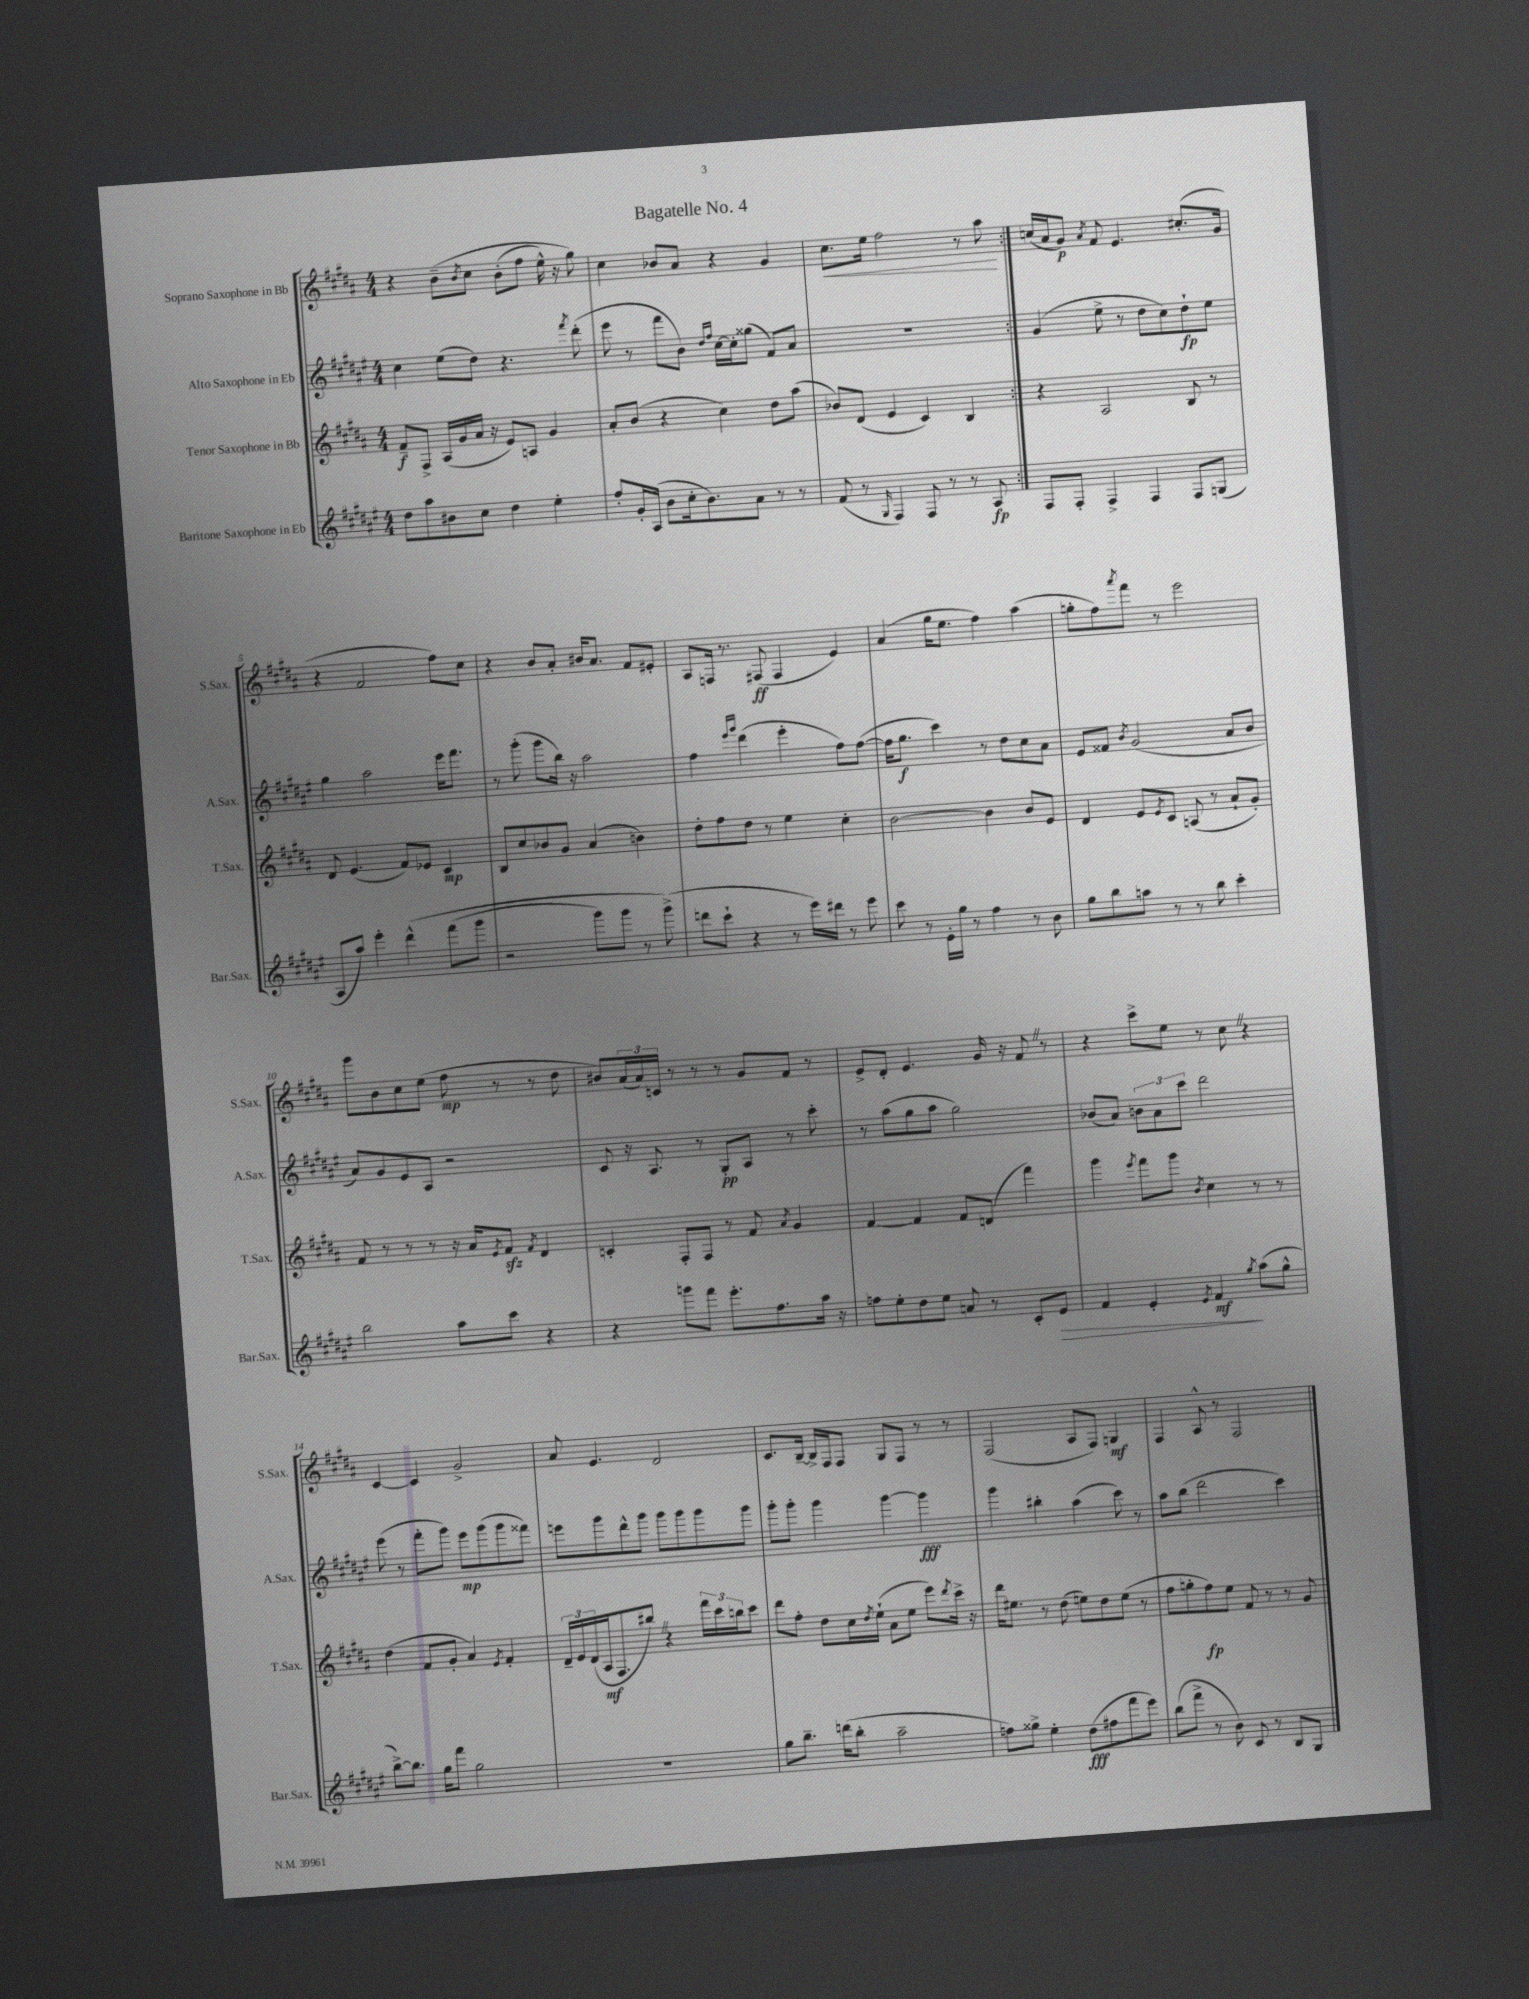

**kern	**dynam	**kern	**dynam	**kern	**dynam	**kern	**dynam
*part4	*part4	*part3	*part3	*part2	*part2	*part1	*part1
*staff4	*staff4	*staff3	*staff3	*staff2	*staff2	*staff1	*staff1
*I"Baritone Saxophone in Eb	*	*I"Tenor Saxophone in Bb	*	*I"Alto Saxophone in Eb	*	*I"Soprano Saxophone in Bb	*
*I'Bar.Sax.	*	*I'T.Sax.	*	*I'A.Sax.	*	*I'S.Sax.	*
*clefG2	*	*clefG2	*	*clefG2	*	*clefG2	*
*k[f#c#g#d#a#e#]	*	*k[f#c#g#d#a#]	*	*k[f#c#g#d#a#e#]	*	*k[f#c#g#d#a#]	*
*M4/4	*	*M4/4	*	*M4/4	*	*M4/4	*
=1	=1	=1	=1	=1	=1	=1	=1
8dd#\L	.	8f#~/L	f	4cc#\	.	4r	.
8aa#\	.	8F#^/J	.	.	.	.	.
8b#X\	.	(16A#/LL	.	(8ee#\L	.	(8b~\L	.
.	.	16g#/	.	.	.	.	.
.	.	.	.	.	.	8qb/	.
8cc#\J	.	16a#/JJ	.	8dd#\J)	.	8cc#\J	.
.	.	16r	.	.	.	.	.
4dd#\	.	8e/L)	.	4.r	.	(8b'\L	.
.	.	8An/J	.	.	.	8ff#\J	.
4ee#'\	.	4g#/	.	.	.	16ee^^\)	.
.	.	.	.	.	.	16r	.
.	.	.	.	8qfff#/	.	.	.
.	.	.	.	(8ddd#'\	.	8gg#\)	.
=2	=2	=2	=2	=2	=2	=2	=2
8ff#'/L	.	8a#'/L	.	8eee#\	.	4cc#\	.
16g#'/L	.	(8b/J	.	8r	.	.	.
(16A#/JJ	.	.	.	.	.	.	.
8b\L	.	4r	.	8fff#\L	.	8b-X/L	.
16cc#'\k	.	.	.	8b\J)	.	8a#/J	.
8.b\)	.	.	.	.	.	.	.
.	.	.	.	16qqdd#/LL	.	.	.
.	.	.	.	16qqff#/JJ	.	.	.
.	.	4cc#\)	.	[16cc#\LL	.	4r	.
.	.	.	.	16cc#'\J]	.	.	.
8a#\J	.	.	.	(8gg##X\J	.	.	.
8r	.	8dd#\L	.	8f#/L)	.	4g#/	.
8r	.	(8aa#\J	.	8a#/J	.	.	.
=3	=3	=3	=3	=3	=3	=3	=3
!	!	!	!	!	!	!	!LO:HP:b
(8f#/	.	8b-X/L)	.	1r	.	8.cc#\L	<
8r	.	(8d#/J	.	.	.	.	.
.	.	.	.	.	.	16ee\Jk	.
16qqG#/	.	.	.	.	.	.	.
4F#/)	.	4e/	.	.	.	2ff#\	.
8F#/	.	4c#/)	.	.	.	.	.
8r	.	.	.	.	.	.	.
8r	.	4B/	.	.	.	8r	.
8A#/	fp	.	.	.	.	8aa#\	.
.	.	.	.	.	.	.	[
=4:|!	=4:|!	=4:|!	=4:|!	=4:|!	=4:|!	=4:|!	=4:|!
8F#/L	.	4r	.	(4g#/	.	(16ccn/LL	.
.	.	.	.	.	.	16a#/J	.
8F#'/J	.	.	.	.	.	8g#/J)	p
.	.	.	.	.	.	8qa#/	.
4F#^/	.	2A#/	.	8ee#^\	.	8f#/	.
.	.	.	.	8r	.	4.e/	.
4F#/	.	.	.	8dd#\L	.	.	.
.	.	.	.	8cc#\)	.	.	.
8F#/L	.	8B/	.	8dd#`\	fp	(8.cc#X'/L	.
(8Gn/J	.	8r	.	8ee#\J	.	.	.
.	.	.	.	.	.	16g#/Jk	.
!!LO:LB:g=z
=5	=5	=5	=5	=5	=5	=5	=5
8A#/L	.	8d#/	.	4gg#\	.	4r	.
8aa#/J)	.	(4.e/	.	.	.	.	.
4eee#'\	.	.	.	2aa#\	.	2f#/	.
(4ddd#^^\	.	8f#/L)	.	.	.	.	.
.	.	8e-X/J	.	.	.	.	.
(8fff#\L	.	4c#/	mp	16eee#\KL	.	8ff#\L)	.
.	.	.	.	8.fff#\J	.	.	.
8ggg#\J	.	.	.	.	.	8cc#\J	.
=6	=6	=6	=6	=6	=6	=6	=6
2r	.	8B/L	.	8r	.	4r	.
.	.	8cc#/	.	(8ggg#'\	.	.	.
.	.	8b-X/	.	8ggg#\L	.	8b/L	.
.	.	8g#/J	.	16bb\Jk)	.	8a#'/J	.
.	.	.	.	16r	.	.	.
8ggg#\L)	.	(4a#/	.	2aa#\	.	16b#X/KL	.
.	.	.	.	.	.	8.a#/J	.
8ggg#\J	.	.	.	.	.	.	.
8r	.	4bn\)	.	.	.	8f#/L	.
(8ggg#^\)	.	.	.	.	.	8e#X'/J	.
=7	=7	=7	=7	=7	=7	=7	=7
8dddn\L	.	8dd#'\L	.	4ff#\	.	8A#/L	.
8ccc#`\J	.	8ff#\	.	.	.	16Fn/Jk	.
.	.	.	.	.	.	8.r	.
.	.	.	.	16qqeee#/LL	.	.	.
.	.	.	.	16qqggg#/JJ	.	.	.
4r	.	8dd#\J	.	(4ddd#\	.	.	.
.	.	8r	.	.	.	(8F#X/	ff
8r	.	4ee\	.	4eee#'\	.	4F#/	.
16eee#\LL)	.	.	.	.	.	.	.
16ddd#X\JJ	.	.	.	.	.	.	.
8r	.	4cc#'\	.	8ff#\L)	.	4e/)	.
8eee#\	.	.	.	([8ff#\J	.	.	.
=8	=8	=8	=8	=8	=8	=8	=8
8ccc#\	.	[2b\	.	16ff#\KL]	.	(4a#/	.
.	.	.	.	8.gg#\J	f	.	.
8r	.	.	.	.	.	.	.
16e#'\LL	.	.	.	4ccc#\)	.	16gg#\KL	.
16gg#\JJ	.	.	.	.	.	8.ee\J	.
8r	.	.	.	.	.	.	.
4ff#\	.	4b\]	.	8r	.	4ff#\)	.
.	.	.	.	8dd#\L	.	.	.
8r	.	8b/L	.	8cc#\	.	(4aa#\	.
8b\	.	8e/J	.	8a#\J	.	.	.
=9	=9	=9	=9	=9	=9	=9	=9
8gg#\L	.	4d#/	.	8e#/L	.	8ggn'\L	.
8bb\	.	.	.	8f##X/J	.	8ff#\)	.
.	.	.	.	8qb/	.	8qaaa#/	.
8aan\J	.	8e/L	.	(2g#/	.	8fff#\J	.
.	.	8qe/	.	.	.	.	.
8r	.	8c#/J	.	.	.	8r	.
8r	.	(8An/	.	.	.	2eee\	.
8bb\	.	8r	.	.	.	.	.
4ccc#'\	.	8a#`/L	.	8a#/L	.	.	.
.	.	8g#'/J)	.	8b/J	.	.	.
!!LO:LB:g=z
=10	=10	=10	=10	=10	=10	=10	=10
2bb\	.	8f#/	.	8a#/L)	.	8ggg#\L	.
.	.	8r	.	8g#/	.	8b\	.
.	.	8r	.	8e#/	.	8cc#\	.
.	.	8r	.	8A#/J	.	(8ee\J	.
8aa#\L	.	16r	.	2r	.	8ff#\	mp
.	.	16a#/KL	.	.	.	.	.
.	.	8qe/	.	.	.	.	.
8ccc#\J	.	8f#zz/J	.	.	.	8r	.
.	.	8qf#/	.	.	.	.	.
4r	.	4d#/	.	.	.	8r	.
.	.	.	.	.	.	8dd#\	.
=11	=11	=11	=11	=11	=11	=11	=11
4r	.	4cn'/	.	8c#/	.	8b#X/L)	.
.	.	.	.	16r	.	(24a#/L	.
.	.	.	.	.	.	24a#/)	.
.	.	.	.	8.A#/	.	.	.
.	.	.	.	.	.	24cn/JJ	.
8gggn\L	.	8F#'/L	.	.	.	8r	.
8fff#\J	.	8F#/J	.	8r	.	8r	.
8.eee#'\L	.	8r	.	8G#'/L	pp	8r	.
.	.	8f#/	.	8A#/J	.	8g#/L	.
8.ff#\	.	.	.	.	.	.	.
.	.	8qa#/	.	.	.	.	.
.	.	4g#/	.	8r	.	8f#/J	.
16aa#\Jk	.	.	.	8ccc#'\	.	8r	.
16r	.	.	.	.	.	.	.
=12	=12	=12	=12	=12	=12	=12	=12
8ffn\L	.	[4f#/	.	8r	.	8e^/L	.
8ee#'\	.	.	.	(8aa#\L	.	8d#'/J	.
8dd#\	.	4f#/]	.	8gg#\	.	4.e/	.
8ee#\J	.	.	.	8aa#\J	.	.	.
8an/	.	8f#/L	.	2gg#\)	.	.	.
8r	.	(8dn/J	.	.	.	16g#/	.
.	.	.	.	.	.	16r	.
8c#'/L	.	4fff#\)	.	.	.	8f#Z/	.
!	!LO:HP:b	!	!	!	!	!	!
8e#/J	>	.	.	.	.	8r	.
=13	=13	=13	=13	=13	=13	=13	=13
4f#/	.	4ggg#\	.	(8b-X/L	.	4r	.
.	.	.	.	8a#/J)	.	.	.
.	.	8qeee/	.	.	.	.	.
4e#'/	.	8fff#\L	.	12bn\L	.	8ccc#^\L	.
.	.	.	.	12a#\	.	.	.
.	.	8ggg#\J	.	.	.	8ee\J	.
.	.	.	.	12ccc#\J	.	.	.
8qe#/	.	8qb/	.	.	.	.	.
4f#/	mf	4cc#\	.	2ddd#\	.	8r	.
.	.	.	.	.	.	8cc#Z\	.
8qgg#/	.	.	.	.	.	.	.
(8aa#\L	]	8r	.	.	.	4r	.
8gg#^^\J	.	8r	.	.	.	.	.
!!LO:LB:g=z
=14	=14	=14	=14	=14	=14	=14	=14
[8bb^\L)	.	(4dd#\	.	(8eee#\	.	[4c#/	.
8.bb\J]	.	.	.	8r	.	.	.
.	.	8f#/L	.	8fff#'\L	.	4c#/]	.
16gg#\KL	.	.	.	.	.	.	.
8fff#\J	.	8g#'/J	.	8ggg#\J)	.	.	.
2gg#\	.	4a#/)	.	8eee#\L	mp	2g#^/	.
.	.	.	.	(8ggg#\	.	.	.
.	.	8qe/	.	.	.	.	.
.	.	4f#'/	.	8ggg#\	.	.	.
.	.	.	.	8fff##X\J)	.	.	.
=15	=15	=15	=15	=15	=15	=15	=15
1r	.	24d#~/LL	.	8eeen\L	.	8a#/	.
.	.	24e/	.	.	.	.	.
.	.	(24d#/	.	.	.	.	.
.	.	16A#/J	mf	8ggg#\	.	4.e/	.
.	.	8.F#/	.	.	.	.	.
.	.	.	.	8ddd#^^\	.	.	.
.	.	8bb#XZ/J)	.	8ggg#\J	.	.	.
.	.	4r	.	8ggg#\L	.	2d#/	.
.	.	.	.	8ggg#\	.	.	.
.	.	24fff#\LL	.	8ggg#\	.	.	.
.	.	24ccc#\	.	.	.	.	.
.	.	24bbn\J	.	.	.	.	.
.	.	8ccc#\J	.	8ggg#\J	.	.	.
=16	=16	=16	=16	=16	=16	=16	=16
8gg#\L	.	8ddd#\L	.	8ggg#'\L	.	8.c#/L	.
8.bb~\J	.	8ff#'\J	.	8ggg#'\J	.	.	.
.	.	.	.	.	.	[16B~/Jk	.
.	.	8dd#\L	.	4ggg#\	.	16B^/LL]	.
(16dddn\KL	.	.	.	.	.	16F#/J	.
8bb'\J	.	16cc#\L	.	.	.	8F#/J	.
.	.	8qdd#/	.	.	.	.	.
.	.	(16ee`\JJ	.	.	.	.	.
2aa#~\	.	8a#\L	.	[4ggg#\	.	8G#/L	.
.	.	8ee\J	.	.	.	8F#/J	.
.	.	8eee\L)	.	4ggg#\]	fff	8r	.
.	.	8qddd#/	.	.	.	.	.
.	.	16ccc#^\Jk	.	.	.	8r	.
.	.	16r	.	.	.	.	.
=17	=17	=17	=17	=17	=17	=17	=17
8ffn\L)	.	16ddd#\KL	.	4ggg#\	.	(2F#/	.
.	.	8.ee#X\J	.	.	.	.	.
8gg##X^\J	.	.	.	.	.	.	.
4ee#'\	.	8r	.	4bb#X'\	.	.	.
.	.	(8dd#\	.	.	.	.	.
(8dd#\L	fff	8een\L)	.	(4aa#\	.	8A#/L	.
8ff#X\	.	8dd#\	.	.	.	8F#/J)	.
8fff#\	.	(8ee\J	.	8ccc#\)	.	4Gn/	mf
8eee#\J)	.	8r	.	8r	.	.	.
=18	=18	=18	=18	=18	=18	=18	=18
(8bb\L	.	8ff#\L	.	8aa#\L	.	4F#/	.
8fff#^\J	.	8ggn'\	.	(8bb\J	.	.	.
8r	.	8ff#\)	fp	2ddd#\	.	8A#^^/	.
8b\)	.	8ee\J	.	.	.	8r	.
8c#/	.	8f#/	.	.	.	2F#/	.
8r	.	8r	.	.	.	.	.
8B/L	.	8r	.	4ccc#\)	.	.	.
8G#/J	.	8g#/	.	.	.	.	.
==	==	==	==	==	==	==	==
*-	*-	*-	*-	*-	*-	*-	*-
